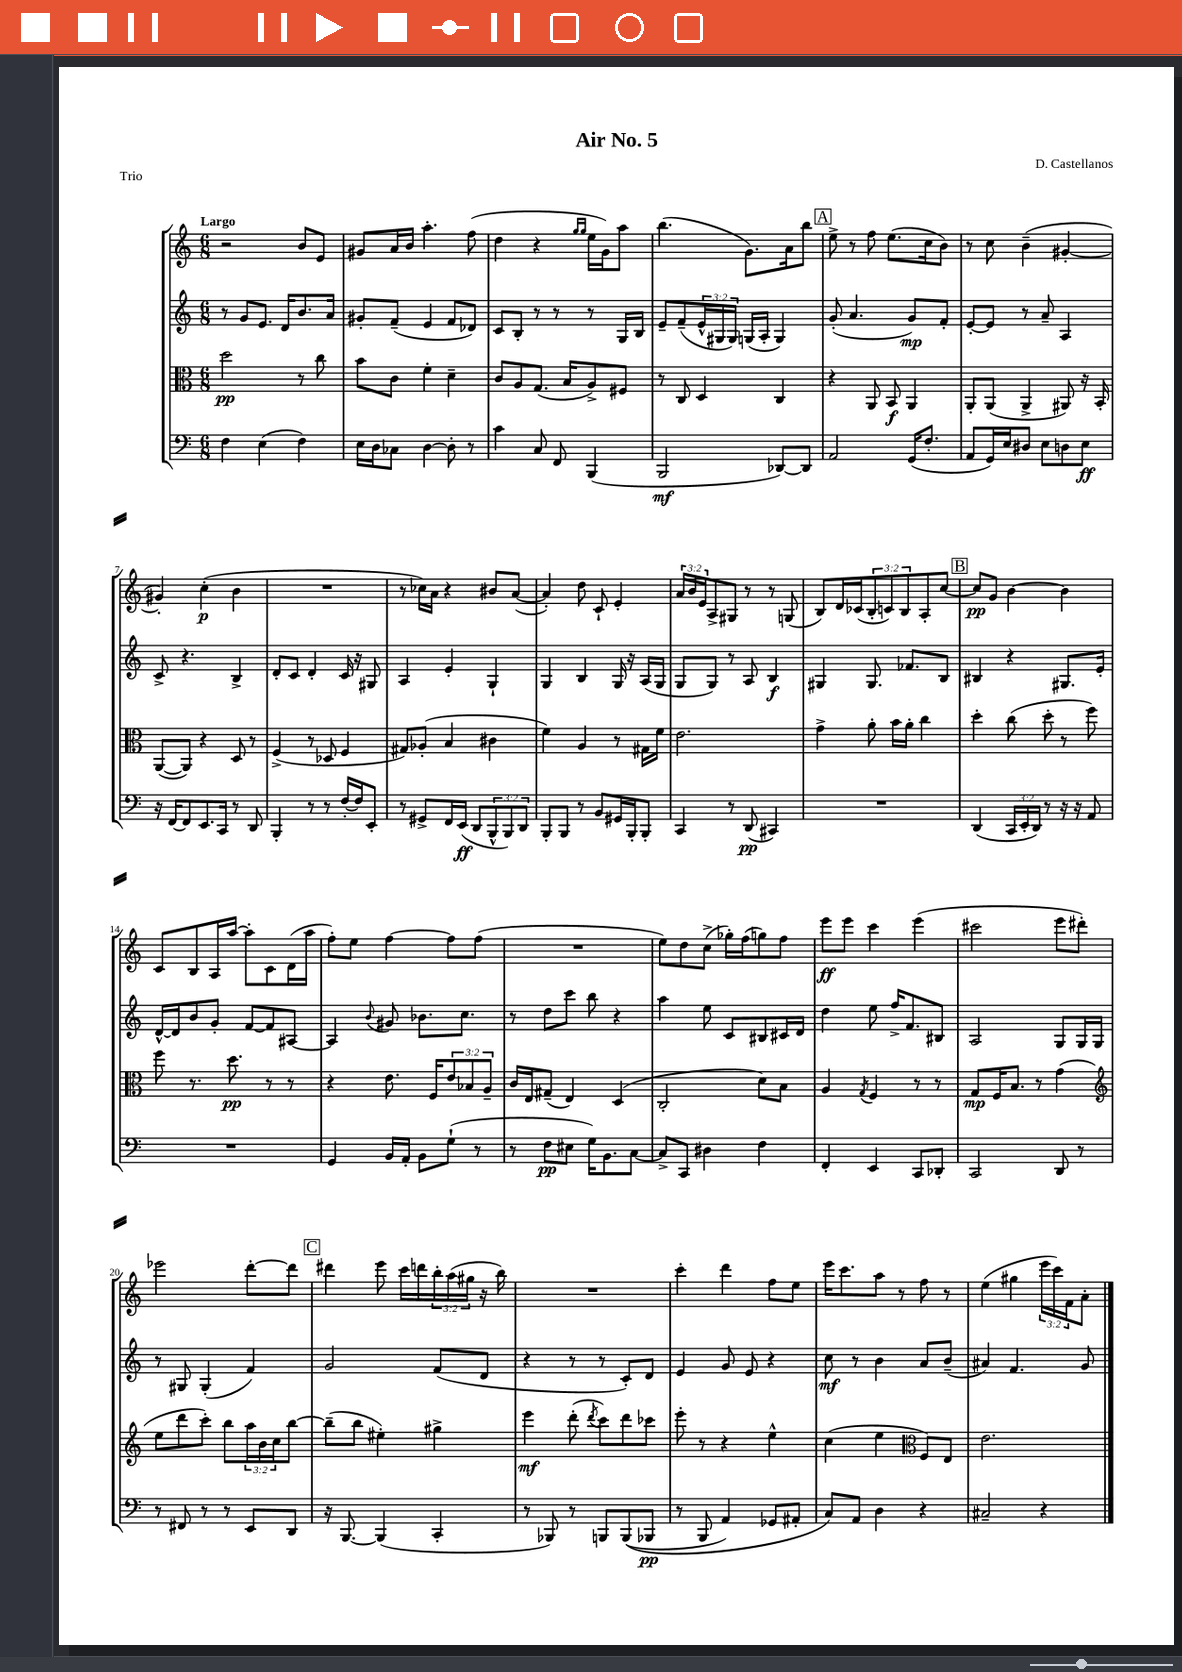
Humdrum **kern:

**kern	**kern	**kern	**kern
*staff4	*staff3	*staff2	*staff1
*clefF4	*clefC3	*clefG2	*clefG2
*k[]	*k[]	*k[]	*k[]
*M6/8	*M6/8	*M6/8	*M6/8
4F	2dd	8r	2r
.	.	8g	.
(4E	.	8.e	.
.	.	16d	.
4F)	8r	8.b	8b
.	8cc	.	8e
.	.	16a	.
=	=	=	=
16E	8b	8g#'	8g#
16D	.	.	.
8C-	8c	(8f~	16a
.	.	.	16b
[4D	4f'	4e	4.aa'
8D']	4d~	8f	.
8r	.	8d-)	(8ff
=	=	=	=
4c	8c	8c	4dd
.	8A	8B'	.
8C	(8.G	8r	4r
8FF	.	8r	.
.	16B	.	.
.	.	.	16qqgg
.	.	.	16qqgg
(4BBB	8A^)	8r	16ee
.	.	.	16g)
.	8F#	16G	8aa
.	.	16B	.
=	=	=	=
2BBB	8r	8e~	(4.bb
.	8C	(8f~	.
.	4D	24e^^	.
.	.	24G#	.
.	.	24G#)	.
.	.	(16G	8.g)
.	.	16A'	.
[8DD-)	4C	4G)	.
.	.	.	16a
8DD-]	.	.	8bb
=	=	=	=
2AA	4r	(8g'	8ee^
.	.	4.a	8r
.	8AA	.	8ff
.	8BB	.	(8.ee
(16GG	4AA	8g)	.
8.F'	.	.	16cc
.	.	8f'	8b)
=	=	=	=
8AA	8AA'	[8e'	8r
16GG)	(8AA	8e]	8cc
16E	.	.	.
8D#	4AA^	8r	(4b~
8E	.	8a~	.
8D	8AA#)	4A	[4g#'
8E	16r	.	.
.	16BB'	.	.
=	=	=	=
16r	([8AA	8c^	4g#'])
[16FF	.	.	.
8FF]	8AA])	4.r	.
8.EE	4r	.	(4cc'
16CC	.	.	.
8r	8D	4B^	4b
8DD	8r	.	.
=	=	=	=
4BBB'	(4F^	8d'	2.r
.	.	8c	.
8r	8r	4d'	.
8r	8D-	.	.
[16F'	4F	16c	.
16F]	.	16r	.
8EE'	.	8G#	.
=	=	=	=
8r	8G#)	4A	8r
8GG#^	(8A-'	.	16cc-)
.	.	.	16a
16FF	4B	4e'	4r
(16EE	.	.	.
8DD	.	.	.
12BBB^^	4c#	4G`	8b#
12BBB)	.	.	.
.	.	.	([8a
12DD	.	.	.
=	=	=	=
8BBB'	4f)	4G	4a'])
8BBB	.	.	.
8r	4A	4B	8dd
8BB	.	.	8c`
16GG#	8r	16G	4e'
16BBB'	.	16r	.
8BBB'	16G#	(16A	.
.	16f	16G	.
=	=	=	=
4CC	2.e	8G	24a
.	.	.	24b
.	.	.	24e
.	.	8G)	8A^
8r	.	8r	8G#
(8DD	.	8A	8r
4CC#)	.	4B	8r
.	.	.	(8G
=	=	=	=
2.r	4g^	4G#	8B)
.	.	.	16d
.	.	.	(16c-
.	8a'	8.G#	12B'
.	.	.	12c)
.	16b	.	.
.	.	.	12B
.	16a'	8.f-	.
.	4cc	.	8A'
.	.	8B	[8cc
=	=	=	=
(4DD	4dd'	4B#	8cc]
.	.	.	8g
24CC	(8cc	4r	[4b
24EE'	.	.	.
24DD)	.	.	.
8r	8dd'	.	.
16r	8r	8.G#	4b]
16r	.	.	.
8AA	8ff)	.	.
.	.	16e'	.
=	=	=	=
2.r	8ff	[16d^^	8c
.	.	16d]	.
.	8.r	8b	8B
.	.	8g'	16A
.	8.dd	.	[16aa
.	.	[8f	8aa']
.	8r	8f]	8c
.	8r	[8A#	(16d
.	.	.	16aa
=	=	=	=
4GG	4r	4A#]	8ff')
.	.	.	8ee
.	.	8qqb	.
16BB	8.e	8g#	[4ff
16AA'	.	.	.
8BB	.	8.b-	.
.	16F	.	.
(8G`	12e	.	8ff]
.	.	8.cc	.
.	12B-	.	.
8r	.	.	(8ff
.	12A~	.	.
=	=	=	=
8r	16c	8r	2.r
.	16E	.	.
8F	(8G#~	8dd	.
8E#	4E)	8ccc	.
16G)	.	8bb	.
8.BB	.	.	.
.	(4D	4r	.
[8C	.	.	.
=	=	=	=
8C^]	2C'	4aa	8ee)
8CC	.	.	8dd
4D#	.	8ee	(8cc^
.	.	8c	16gg-')
.	.	.	(16ff
4F	8d)	8B#	8gg)
.	8B	16c#	8ff
.	.	16d	.
=	=	=	=
4FF'	4A	4dd	8eee
.	.	.	8eee
.	8qG	.	.
4EE	4F	8ee	4ccc
.	.	16ff^	.
.	.	8.f	.
8CC	8r	.	(4eee
8DD-'	8r	8B#	.
=	=	=	=
2CC	8G	2A	2ccc#
.	16F	.	.
.	8.B	.	.
.	8r	.	.
8DD	(4g	8G	8eee
8r	.	16G	8ddd#')
.	.	16G	.
=	=	=	=
*	*clefG2	*	*
8r	8ee	8r	2eee-
8FF#	8ddd	8G#	.
8r	8ccc')	(4G#'	.
8r	8bb	.	.
8EE	24aa	4f)	[8ddd'
.	24b	.	.
.	24cc	.	.
8DD	[8bb	.	8ddd]
=	=	=	=
16r	(8bb~]	2g	4ddd#
[8.BBB	.	.	.
.	8bb	.	.
(4BBB]	4ee#')	.	8eee
.	.	.	16ccc
.	.	.	16ddd
4CC'	4gg#^	(8f	24bb'
.	.	.	(24aa
.	.	.	24gg#
.	.	8d	16r
.	.	.	16bb)
=	=	=	=
8r	4eee	4r	2.r
8BBB-)	.	.	.
8r	(8ddd'	8r	.
.	8qddd	.	.
8BBB	8ccc)	8r	.
&((8BBB	8ddd	8c')	.
8BBB-	8ccc-	8d	.
=	=	=	=
8r	8eee'	4e	4ccc'
8BBB	8r	.	.
4AA)	4r	8g	4ddd
.	.	8e	.
8GG-	4ee^^	4r	8ff
8AA#'	.	.	8ee
=	=	=	=
8C&)	(4cc	8cc	16eee
.	.	.	8.ccc
8AA	.	8r	.
4D	4ee	4b	8aa
.	.	.	8r
*	*clefC3	*	*
4r	8F)	8a	8ff
.	8E	(8b~	8r
=	=	=	=
2C#~	2.e	4a#)	(4ee
.	.	4.f	4gg#
4r	.	.	24eee
.	.	.	24ccc)
.	.	.	24f
.	.	8g	8a'
==	==	==	==
*-	*-	*-	*-
